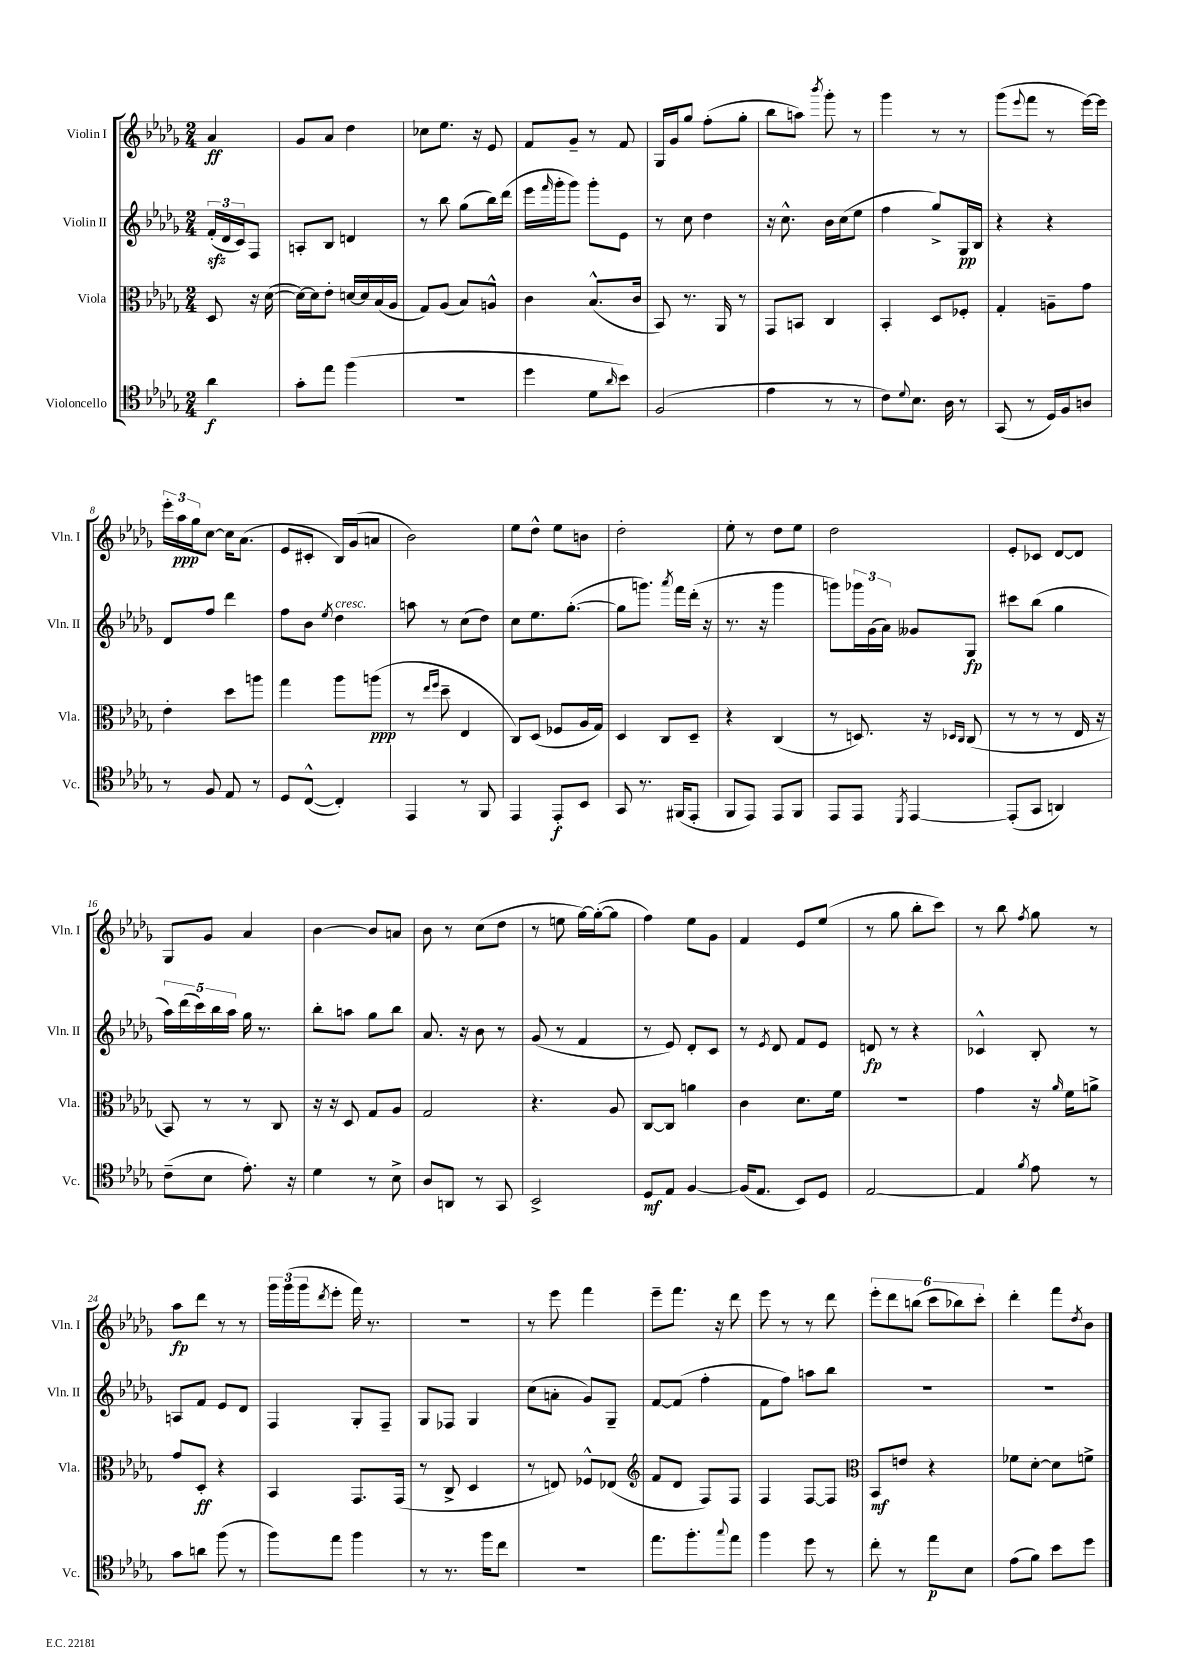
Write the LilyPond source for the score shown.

<<
\new StaffGroup <<
\new Staff = "s0" \with { instrumentName = "Violin I" shortInstrumentName = "Vln. I" } {
    \clef treble \key des \major \numericTimeSignature \time 2/4 \partial 4
    aes'4\ff |
    ges'8 aes'8 des''4 |
    ces''8 ees''8. r16 ees'8 |
    f'8 ges'8-- r8 f'8 |
    ges16 ges'16 ges''8 f''8-.( ges''8-. |
    bes''8 a''8) \acciaccatura { bes'''8 } ges'''8-. r8 |
    ges'''4 r8 r8 |
    ges'''8( \appoggiatura { ees'''8 } f'''8 r8 ees'''16~) ees'''16 |
    \tuplet 3/2 { ees'''16-. aes''16\ppp ges''16 } c''8~ c''16 aes'8.( |
    ees'8 cis'8-. bes16) ges'16( a'8 |
    bes'2) |
    ees''8 des''8-^ ees''8 b'8 |
    des''2-. |
    ees''8-. r8 des''8 ees''8 |
    des''2 |
    ees'8-. ces'8 des'8~ des'8 |
    ges8 ges'8 aes'4 |
    bes'4~ bes'8 a'8 |
    bes'8 r8 c''8( des''8 |
    r8 e''8 ges''16~) ges''16~-.( ges''8 |
    f''4) ees''8 ges'8 |
    f'4 ees'8 ees''8( |
    r8 ges''8 bes''8-. c'''8) |
    r8 bes''8 \acciaccatura { f''8 } ges''8 r8 |
    aes''8\fp des'''8 r8 r8 |
    \tuplet 3/2 { ges'''16 ges'''16( ges'''16 } \acciaccatura { des'''8 } ees'''8-. f'''16) r8. |
    r2 |
    r8 ees'''8 f'''4 |
    ees'''8-- f'''8. r16 des'''8 |
    ees'''8 r8 r8 des'''8 |
    \tuplet 6/4 { ees'''8-. des'''8 b''8( c'''8 bes''8) c'''8-. } |
    des'''4-. f'''8 \acciaccatura { des''8 } bes'8 \bar "|." |
}
\new Staff = "s1" \with { instrumentName = "Violin II" shortInstrumentName = "Vln. II" } {
    \clef treble \key des \major \numericTimeSignature \time 2/4 \partial 4
    \tuplet 3/2 { f'16-.\sfz( des'16 c'16) } f8 |
    a8-. bes8 d'4 |
    r8 bes''8 ges''8( bes''16) des'''16( |
    ees'''16 \grace { f'''16 } ges'''16-. ges'''8) ges'''8-. ees'8 |
    r8 c''8 des''4 |
    r16 c''8.-^ bes'16 c''16( ees''8 |
    f''4 ges''8->) ges16\pp bes16 |
    r4 r4 |
    des'8 f''8 des'''4 |
    f''8 bes'8 \acciaccatura { ees''8 } des''4^\markup { \italic "cresc." } |
    a''8 r8 c''8( des''8) |
    c''8 ees''8. ges''8.~-.( |
    ges''8 g'''8.) \acciaccatura { aes'''8 } f'''16 des'''16-.( r16 |
    r8. r16 ges'''4 |
    g'''8) \tuplet 3/2 { ges'''16 ges'16( aes'16) } geses'8 ges8\fp |
    cis'''8 bes''8( ges''4 |
    \tuplet 5/4 { aes''16) des'''16( c'''16) bes''16 aes''16 } ges''16 r8. |
    bes''8-. a''8 ges''8 bes''8 |
    aes'8. r16 bes'8 r8 |
    ges'8( r8 f'4 |
    r8 ees'8) des'8-. c'8 |
    r8 \acciaccatura { ees'8 } des'8 f'8 ees'8 |
    d'8\fp r8 r4 |
    ces'4-^ bes8-. r8 |
    a8 f'8 ees'8 des'8 |
    f4 ges8-. f8-- |
    ges8 fes8 ges4 |
    c''8( a'8-. ges'8) ges8-- |
    f'8~ f'8( f''4-. |
    f'8 f''8) a''8 bes''8 |
    R2 |
    R2 \bar "|." |
}
\new Staff = "s2" \with { instrumentName = "Viola" shortInstrumentName = "Vla." } {
    \clef alto \key des \major \numericTimeSignature \time 2/4 \partial 4
    des8 r16 des'16~( |
    des'16~) des'16 ees'8-. d'16~ d'16 bes16( aes16 |
    ges8) aes8( bes8) a8-^ |
    c'4 bes8.-^( c'16 |
    bes,8) r8. aes,16 r8 |
    ges,8 b,8 c4 |
    bes,4-. des8 fes8-. |
    ges4-. a8-- ges'8 |
    ees'4-. des''8 a''8 |
    ges''4 aes''8 a''8\ppp( |
    r8 \grace { ees''16 f''16 } des''8-- ees4 |
    c8) des8( fes8 aes16 ges16) |
    des4 c8 des8-- |
    r4 c4( |
    r8 d8.) r16 \grace { des16 c16 } c8( |
    r8 r8 r8 ees16 r16 |
    bes,8) r8 r8 c8 |
    r16 r16 des8 ges8 aes8 |
    ges2 |
    r4. aes8 |
    c8~ c8 a'4 |
    c'4 des'8. f'16 |
    R2 |
    ges'4 r16 \grace { aes'16 } f'16 a'8-> |
    ges'8 des8-.\ff r4 |
    bes,4 ges,8. ges,16( |
    r8 c8-> des4 |
    r8 e8) fes8-^ ees8( |
    \clef treble f'8 des'8 f8) f8 |
    f4 f8~ f8 |
    \clef alto bes,8\mf e'8 r4 |
    fes'8 des'8~-. des'8 f'8-> \bar "|." |
}
\new Staff = "s3" \with { instrumentName = "Violoncello" shortInstrumentName = "Vc." } {
    \clef tenor \key des \major \numericTimeSignature \time 2/4 \partial 4
    aes'4\f |
    ges'8-. ees''8 f''4( |
    r2 |
    des''4 des'8 \grace { aes'16 } bes'8) |
    f2( |
    ees'4 r8 r8 |
    c'8) \appoggiatura { des'8 } bes8. aes16 r8 |
    ges,8( r8 des16) f16 a8 |
    r8 f8 ees8 r8 |
    des8 c8~-^( c4-.) |
    ees,4 r8 f,8 |
    ees,4 ees,8-.\f bes,8 |
    ges,8 r8. fis,16( ees,8-. |
    f,8 ees,8) ees,8 f,8 |
    ees,8 ees,8 \acciaccatura { des,8 } ees,4~ |
    ees,8-.( ges,8 a,4) |
    c'8--( bes8 ees'8.-.) r16 |
    des'4 r8 bes8-> |
    aes8 a,8 r8 ges,8 |
    bes,2-> |
    des8\mf ees8 f4~ |
    f16( ees8. bes,8) des8 |
    ees2~ |
    ees4 \acciaccatura { f'8 } ees'8 r8 |
    ges'8 a'8 f''8( r8 |
    f''8) ees''8 f''4 |
    r8 r8. f''16 c''8 |
    R2 |
    ees''8. f''8.-. \appoggiatura { ges''8 } ees''8 |
    f''4 des''8 r8 |
    c''8-. r8 ees''8\p bes8 |
    ees'8( f'8) bes'8 des''8 \bar "|." |
}
>>
>>
